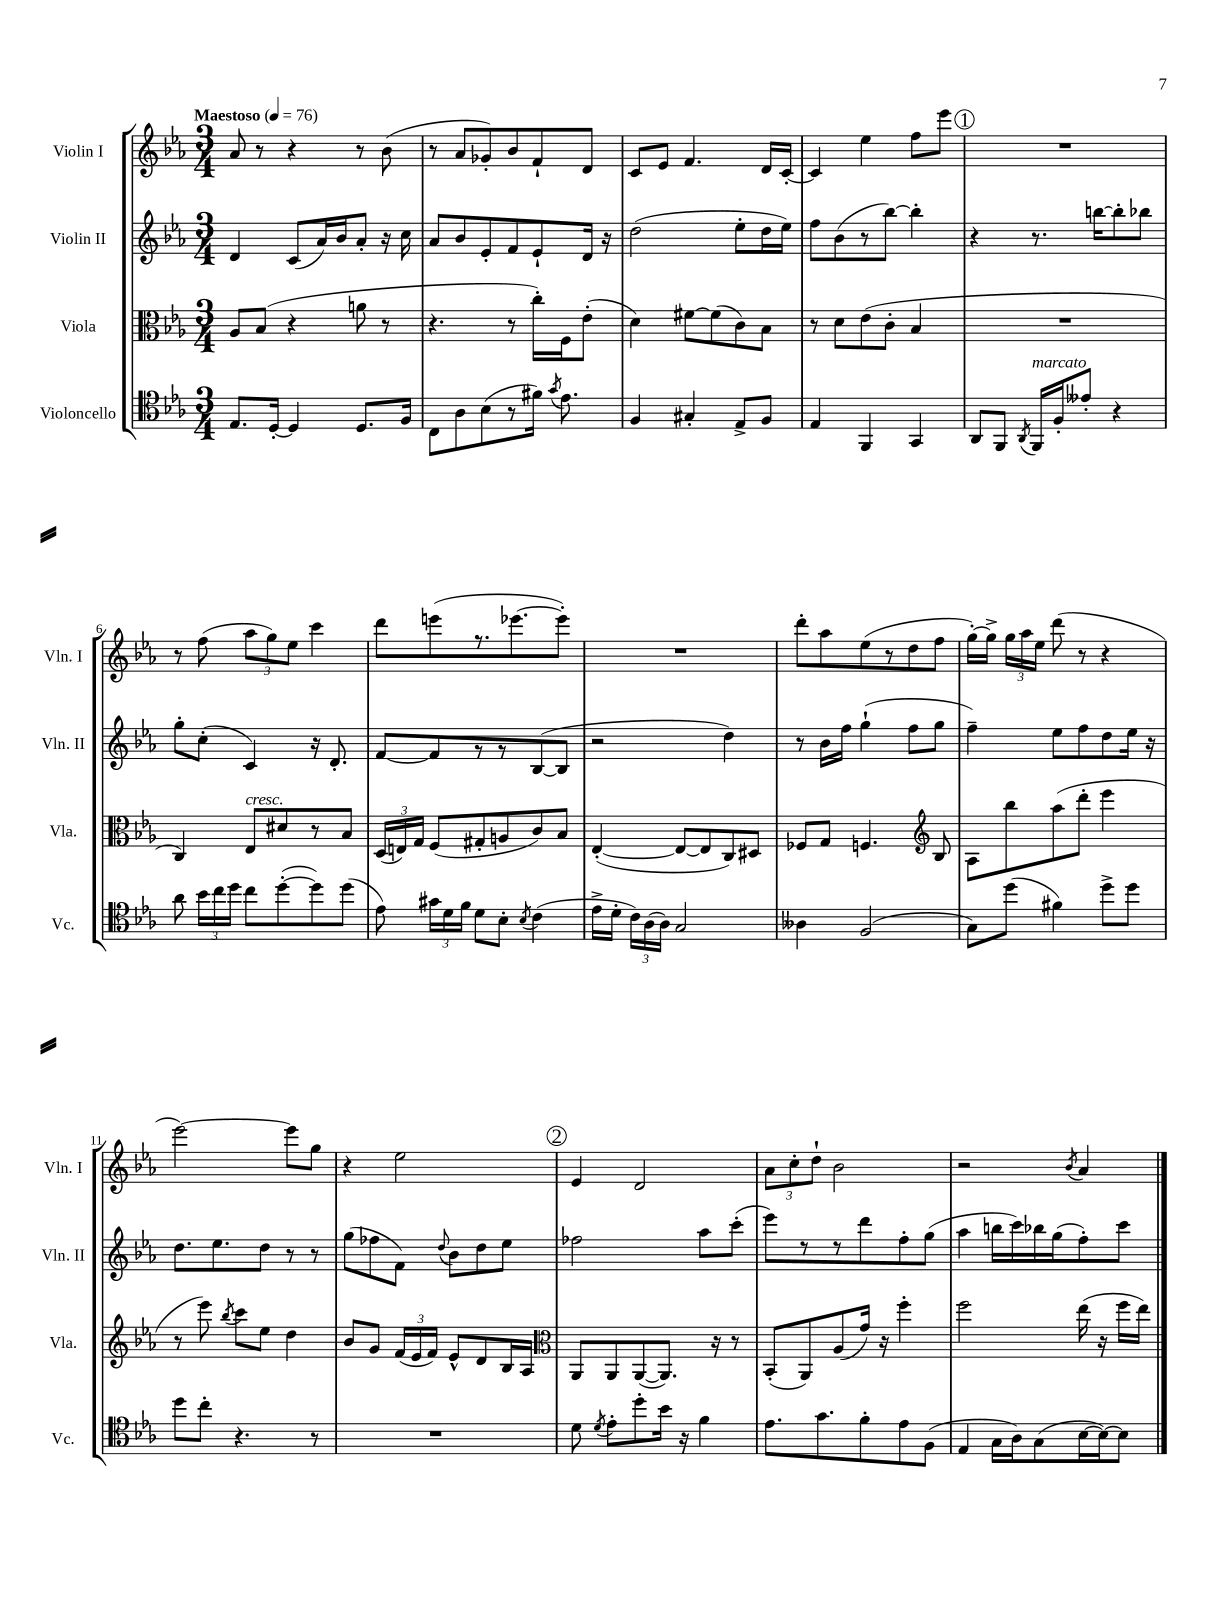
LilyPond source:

<<
\new StaffGroup <<
\new Staff = "s0" \with { instrumentName = "Violin I" shortInstrumentName = "Vln. I" } {
    \clef treble \key ees \major \numericTimeSignature \time 3/4 \tempo "Maestoso" 4 = 76
    \autoBeamOff aes'8 r8 r4 r8 bes'8( |
    r8 aes'8[ ges'8-.) bes'8 f'8-! d'8] |
    c'8[ ees'8] f'4. d'16[ c'16]~-. |
    c'4 ees''4 f''8[ ees'''8] |
    \mark \markup { \circle "1" } R2. |
    r8 f''8( \tuplet 3/2 { aes''8[ g''8) ees''8] } c'''4 |
    d'''8[ e'''8( r8. ees'''8.~ ees'''8]-.) |
    R2. |
    d'''8[-. aes''8 ees''8( r8 d''8 f''8] |
    g''16[~-.) g''16]-> \tuplet 3/2 { g''16[ aes''16 ees''16] } d'''8( r8 r4 |
    ees'''2~) ees'''8[ g''8] |
    r4 ees''2 |
    \mark \markup { \circle "2" } ees'4 d'2 |
    \tuplet 3/2 { aes'8[ c''8-. d''8]-! } bes'2 |
    r2 \acciaccatura { bes'8 } aes'4 \bar "|." |
}
\new Staff = "s1" \with { instrumentName = "Violin II" shortInstrumentName = "Vln. II" } {
    \clef treble \key ees \major \numericTimeSignature \time 3/4
    \autoBeamOff d'4 c'8[( aes'16) bes'16 aes'8]-. r16 c''16 |
    aes'8[ bes'8 ees'8-. f'8 ees'8-! d'16] r16 |
    d''2( ees''8[-. d''16 ees''16]) |
    f''8[ bes'8( r8 bes''8]~) bes''4-. |
    \mark \markup { \circle "1" } r4 r8. b''16[~ b''8-. bes''8] |
    g''8[-. c''8]-.( c'4) r16 d'8.-. |
    f'8[~ f'8 r8 r8 bes8~( bes8] |
    r2 d''4) |
    r8 bes'16[ f''16] g''4-!( f''8[ g''8] |
    f''4--) ees''8[ f''8 d''8 ees''16] r16 |
    d''8.[ ees''8. d''8] r8 r8 |
    g''8[( fes''8 f'8]) \appoggiatura { d''8 } bes'8[ d''8 ees''8] |
    \mark \markup { \circle "2" } fes''2 aes''8[ c'''8]-.( |
    ees'''8[) r8 r8 d'''8 f''8-. g''8]( |
    aes''4 b''16[ c'''16) bes''16 g''16( f''8-.) c'''8] \bar "|." |
}
\new Staff = "s2" \with { instrumentName = "Viola" shortInstrumentName = "Vla." } {
    \clef alto \key ees \major \numericTimeSignature \time 3/4
    \autoBeamOff aes8[ bes8]( r4 a'8 r8 |
    r4. r8 c''16[-.) f16 ees'8]-.( |
    d'4) fis'8[~ fis'8( c'8) bes8] |
    r8 d'8[ ees'8( c'8]-. bes4 |
    \mark \markup { \circle "1" } R2. |
    c4) ees8[^\markup { \italic "cresc." } dis'8 r8 bes8] |
    \tuplet 3/2 { d16[( e16) g16] } f8[( gis8-. a8 c'8) bes8] |
    ees4~-.( ees8[~ ees8 c8) dis8] |
    fes8[ g8] f4. \clef treble bes8 |
    aes8[ bes''8 aes''8( d'''8]-. ees'''4 |
    r8 ees'''8) \acciaccatura { bes''8 } c'''8[ ees''8] d''4 |
    bes'8[ g'8] \tuplet 3/2 { f'16[( ees'16 f'16]) } ees'8[-^ d'8 bes16 aes16] |
    \mark \markup { \circle "2" } \clef alto aes,8[ aes,8 aes,8~( aes,8.]) r16 r8 |
    bes,8[-.( aes,8) aes8( g'16]) r16 f''4-. |
    f''2 ees''16( r16 f''16[ ees''16]) \bar "|." |
}
\new Staff = "s3" \with { instrumentName = "Violoncello" shortInstrumentName = "Vc." } {
    \clef tenor \key ees \major \numericTimeSignature \time 3/4
    \autoBeamOff ees8.[ d16]~-. d4 d8.[ f16] |
    c8[ aes8 bes8( r8 fis'16]) \acciaccatura { g'8 } ees'8. |
    f4 gis4-. ees8[-> f8] |
    ees4 f,4 g,4 |
    \mark \markup { \circle "1" } aes,8[ f,8] \acciaccatura { aes,8 } f,16[^\markup { \italic "marcato" } f16-. eeses'8]-. r4 |
    aes'8 \tuplet 3/2 { bes'16[ c''16 d''16] } c''8[ d''8~-.( d''8) d''8]( |
    ees'8) \tuplet 3/2 { gis'16[ d'16 f'16] } d'8[ bes8]-. \acciaccatura { bes8 } c'4( |
    ees'16[-> d'16]-. \tuplet 3/2 { c'16[) aes16( aes16]) } g2 |
    aeses4 f2( |
    g8[) d''8]( fis'4) d''8[-> d''8] |
    d''8[ c''8]-. r4. r8 |
    R2. |
    \mark \markup { \circle "2" } d'8 \acciaccatura { d'8 } ees'8[-. d''8-. bes'16] r16 f'4 |
    ees'8.[ g'8. f'8-. ees'8 f8]( |
    ees4 g16[ aes16) g8( bes16~ bes16~) bes8] \bar "|." |
}
>>
>>
